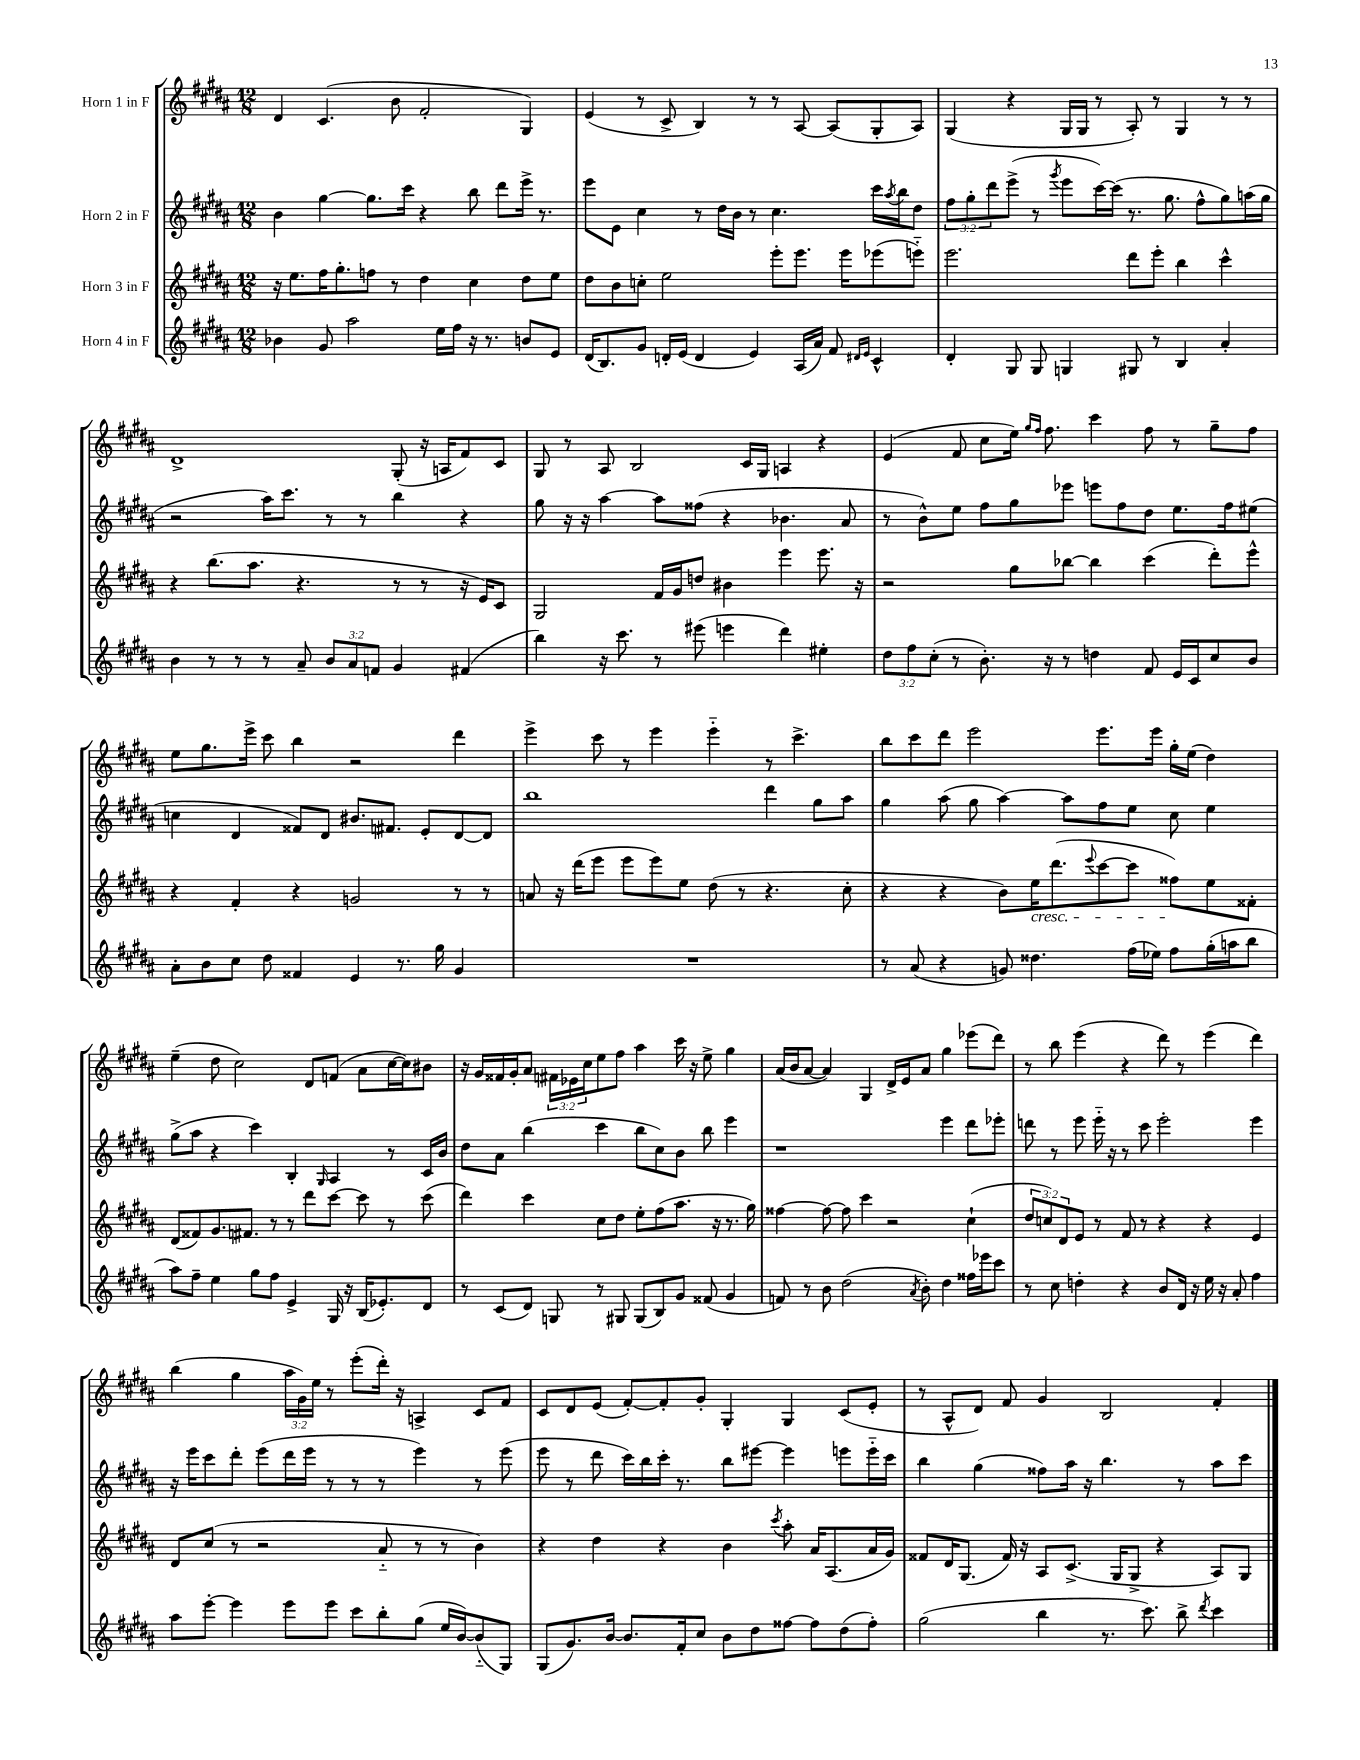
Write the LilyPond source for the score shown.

<<
\new StaffGroup <<
\new Staff = "s0" \with { instrumentName = "Horn 1 in F" } {
    \clef treble \key b \major \numericTimeSignature \time 12/8 \override Staff.TupletNumber.text = #tuplet-number::calc-fraction-text
    dis'4 cis'4.( b'8 fis'2-. gis4) |
    e'4( r8 cis'8-> b4) r8 r8 ais8~ ais8( gis8-. ais8) |
    gis4( r4 gis16 gis16 r8 ais8-.) r8 gis4 r8 r8 |
    dis'1-> gis8-.( r16 a16 fis'8) cis'8 |
    gis8 r8 ais8 b2 cis'16 gis16 a4 r4 |
    e'4( fis'8 cis''8 e''16) \grace { gis''16 fis''16 } fis''8. cis'''4 fis''8 r8 gis''8-- fis''8 |
    e''8 gis''8. e'''16-> cis'''8 b''4 r2 dis'''4 |
    e'''4-> cis'''8 r8 e'''4 e'''4-_ r8 cis'''4.-> |
    b''8 cis'''8 dis'''8 e'''2 e'''8. e'''16 gis''16-. e''16( dis''4) |
    e''4--( dis''8 cis''2) dis'8 f'8( ais'8 cis''16~ cis''16) bis'8 |
    r16 gis'16 fisis'16 gis'16-. ais'8 \tuplet 3/2 { fis'16 ees'16 cis''16 } e''8 fis''8 ais''4 cis'''16 r16 e''8-> gis''4 |
    ais'16( b'16 ais'8~ ais'4) gis4 dis'16-> e'16 ais'8 gis''4 ees'''8( dis'''8) |
    r8 b''8 e'''4( r4 dis'''8) r8 e'''4( dis'''4) |
    b''4( gis''4 \tuplet 3/2 { ais''16 gis'16) e''16 } r8 e'''8-.( dis'''16-.) r16 a4-> cis'8 fis'8 |
    cis'8 dis'8 e'8( fis'8~-.) fis'8-. gis'8-. gis4-. gis4 cis'8( e'8-. |
    r8 ais8-^ dis'8) fis'8 gis'4 b2 fis'4-. \bar "|." |
}
\new Staff = "s1" \with { instrumentName = "Horn 2 in F" } {
    \clef treble \key b \major \numericTimeSignature \time 12/8 \override Staff.TupletNumber.text = #tuplet-number::calc-fraction-text
    b'4 gis''4~ gis''8. cis'''16 r4 b''8 dis'''8 e'''16-> r8. |
    e'''8 e'8 cis''4 r8 dis''16 b'16 r8 cis''4. cis'''16 \acciaccatura { ais''8 } b''16 dis''8 |
    \tuplet 3/2 { fis''8 gis''8-. dis'''8 } e'''8->( r8 \acciaccatura { gis'''8 } e'''8 cis'''16~) cis'''16( r8. gis''8. fis''8-^ gis''8) a''16( gis''16 |
    r2 ais''16) cis'''8. r8 r8 b''4 r4 |
    gis''8 r16 r16 ais''4~ ais''8 fisis''8( r4 bes'4. ais'8 |
    r8 b'8-^) e''8 fis''8 gis''8 ees'''8 e'''8 fis''8 dis''8 e''8. fis''16 eis''8( |
    c''4 dis'4 fisis'8) dis'8 bis'8. fis'8. e'8-. dis'8~ dis'8 |
    b''1 dis'''4 gis''8 ais''8 |
    gis''4 ais''8( gis''8 ais''4~) ais''8 fis''8 e''8 cis''8 e''4 |
    gis''8->( ais''8 r4 cis'''4) b4-. \grace { gis16 } ais4 r8 cis'16 b'16 |
    dis''8 ais'8 b''4( cis'''4 b''8 cis''8) b'8 b''8 e'''4 |
    r1 e'''4 dis'''8 ees'''8-. |
    d'''8 r8 e'''8 e'''16-_ r16 r8 cis'''8 e'''2-. e'''4 |
    r16 e'''16 cis'''8 dis'''8-. e'''8( dis'''16 e'''16 r8 r8 r8 e'''4) r8 e'''8( |
    e'''8 r8 dis'''8 cis'''16) b''16 cis'''16-. r8. b''8 eis'''8~ eis'''4 e'''8 e'''16-_ cis'''16 |
    b''4 gis''4( fisis''8) ais''16 r16 b''4. r8 ais''8 cis'''8 \bar "|." |
}
\new Staff = "s2" \with { instrumentName = "Horn 3 in F" } {
    \clef treble \key b \major \numericTimeSignature \time 12/8 \override Staff.TupletNumber.text = #tuplet-number::calc-fraction-text
    r16 e''8. fis''16 gis''8.-. f''8 r8 dis''4 cis''4 dis''8 e''8 |
    dis''8 b'8 c''8-. e''2 e'''8-. e'''8. e'''16 ees'''8( e'''8-_) |
    e'''2. dis'''8 e'''8-. b''4 cis'''4-^ |
    r4 b''8.( ais''8. r4. r8 r8 r16 e'16) cis'8 |
    gis2 fis'16 gis'16 d''8 bis'4 e'''4 e'''8. r16 |
    r2 gis''8 bes''8~ bes''4 cis'''4( dis'''8-.) e'''8-^ |
    r4 fis'4-. r4 g'2 r8 r8 |
    a'8 r16 dis'''16( e'''8 e'''8 e'''8) e''8 dis''8( r8 r4. cis''8-. |
    r4 r4 b'8) e''16\cresc dis'''8.( \appoggiatura { e'''8 } cis'''8~ cis'''8 fisis''8\!) e''8 fisis'8-. |
    dis'8( fisis'8) gis'8. fis'8. r8 r8 dis'''8 cis'''8~ cis'''8 r8 cis'''8( |
    dis'''4) cis'''4 cis''8 dis''8 e''8-. fis''8( ais''8. r16 r8. gis''16) |
    fisis''4~ fisis''8~ fisis''8 cis'''4 r2 cis''4-!( |
    \tuplet 3/2 { dis''8 c''8) dis'8 } e'8 r8 fis'8 r8 r4 r4 e'4 |
    dis'8 cis''8( r8 r2 ais'8-_ r8 r8 b'4) |
    r4 dis''4 r4 b'4 \acciaccatura { cis'''8 } ais''8-. ais'16 ais8.( ais'16 gis'16) |
    fisis'8 dis'16 gis8.( fisis'16) r16 ais8 cis'8.->( gis16 gis8-> r4 ais8) gis8 \bar "|." |
}
\new Staff = "s3" \with { instrumentName = "Horn 4 in F" } {
    \clef treble \key b \major \numericTimeSignature \time 12/8 \override Staff.TupletNumber.text = #tuplet-number::calc-fraction-text
    bes'4 gis'8 ais''2 e''16 fis''16 r16 r8. b'8 e'8 |
    dis'16( b8.) gis'8 d'16-. e'16( d'4 e'4) ais16( ais'16) fis'8 \grace { dis'16 e'16 } cis'4-^ |
    dis'4-. gis8 gis8 g4 gis8 r8 b4 ais'4-. |
    b'4 r8 r8 r8 ais'8-- \tuplet 3/2 { b'8 ais'8 f'8 } gis'4 fis'4( |
    b''4) r16 cis'''8. r8 eis'''8( e'''4 dis'''4) eis''4-. |
    \tuplet 3/2 { dis''8 fis''8 cis''8-.( } r8 b'8.-.) r16 r8 d''4 fis'8 e'16 cis'16 cis''8 b'8 |
    ais'8-. b'8 cis''8 dis''8 fisis'4 e'4 r8. gis''16 gis'4 |
    R1. |
    r8 ais'8( r4 g'8) disis''4. fis''16( ees''16) fis''8 gis''16-.( a''16 b''8 |
    ais''8) fis''8-- e''4 gis''8 fis''8 e'4-> gis16 r16 b16( ees'8.-.) dis'8 |
    r8 cis'8( dis'8) g8 r8 gis8 gis8( b8) gis'8 fisis'8( gis'4 |
    f'8) r8 b'8 dis''2( \acciaccatura { ais'8 } b'8-.) dis''4 fisis''16 ees'''16 cis'''8 |
    r8 cis''8 d''4-. r4 b'8 dis'16 r16 e''16 r16 ais'8-. fis''4 |
    ais''8 e'''8~-. e'''4 e'''8 e'''8 cis'''8 b''8-. gis''8( e''16 b'16~) b'8-_( gis8) |
    gis8( gis'8.) b'16~ b'8. fis'16-. cis''8 b'8 dis''8 fisis''8~ fisis''8 dis''8( fisis''8-.) |
    gis''2( b''4 r8. cis'''8.) b''8-> \acciaccatura { dis'''8 } cis'''4 \bar "|." |
}
>>
>>
\layout { \context { \Score \remove "Bar_number_engraver" } }
